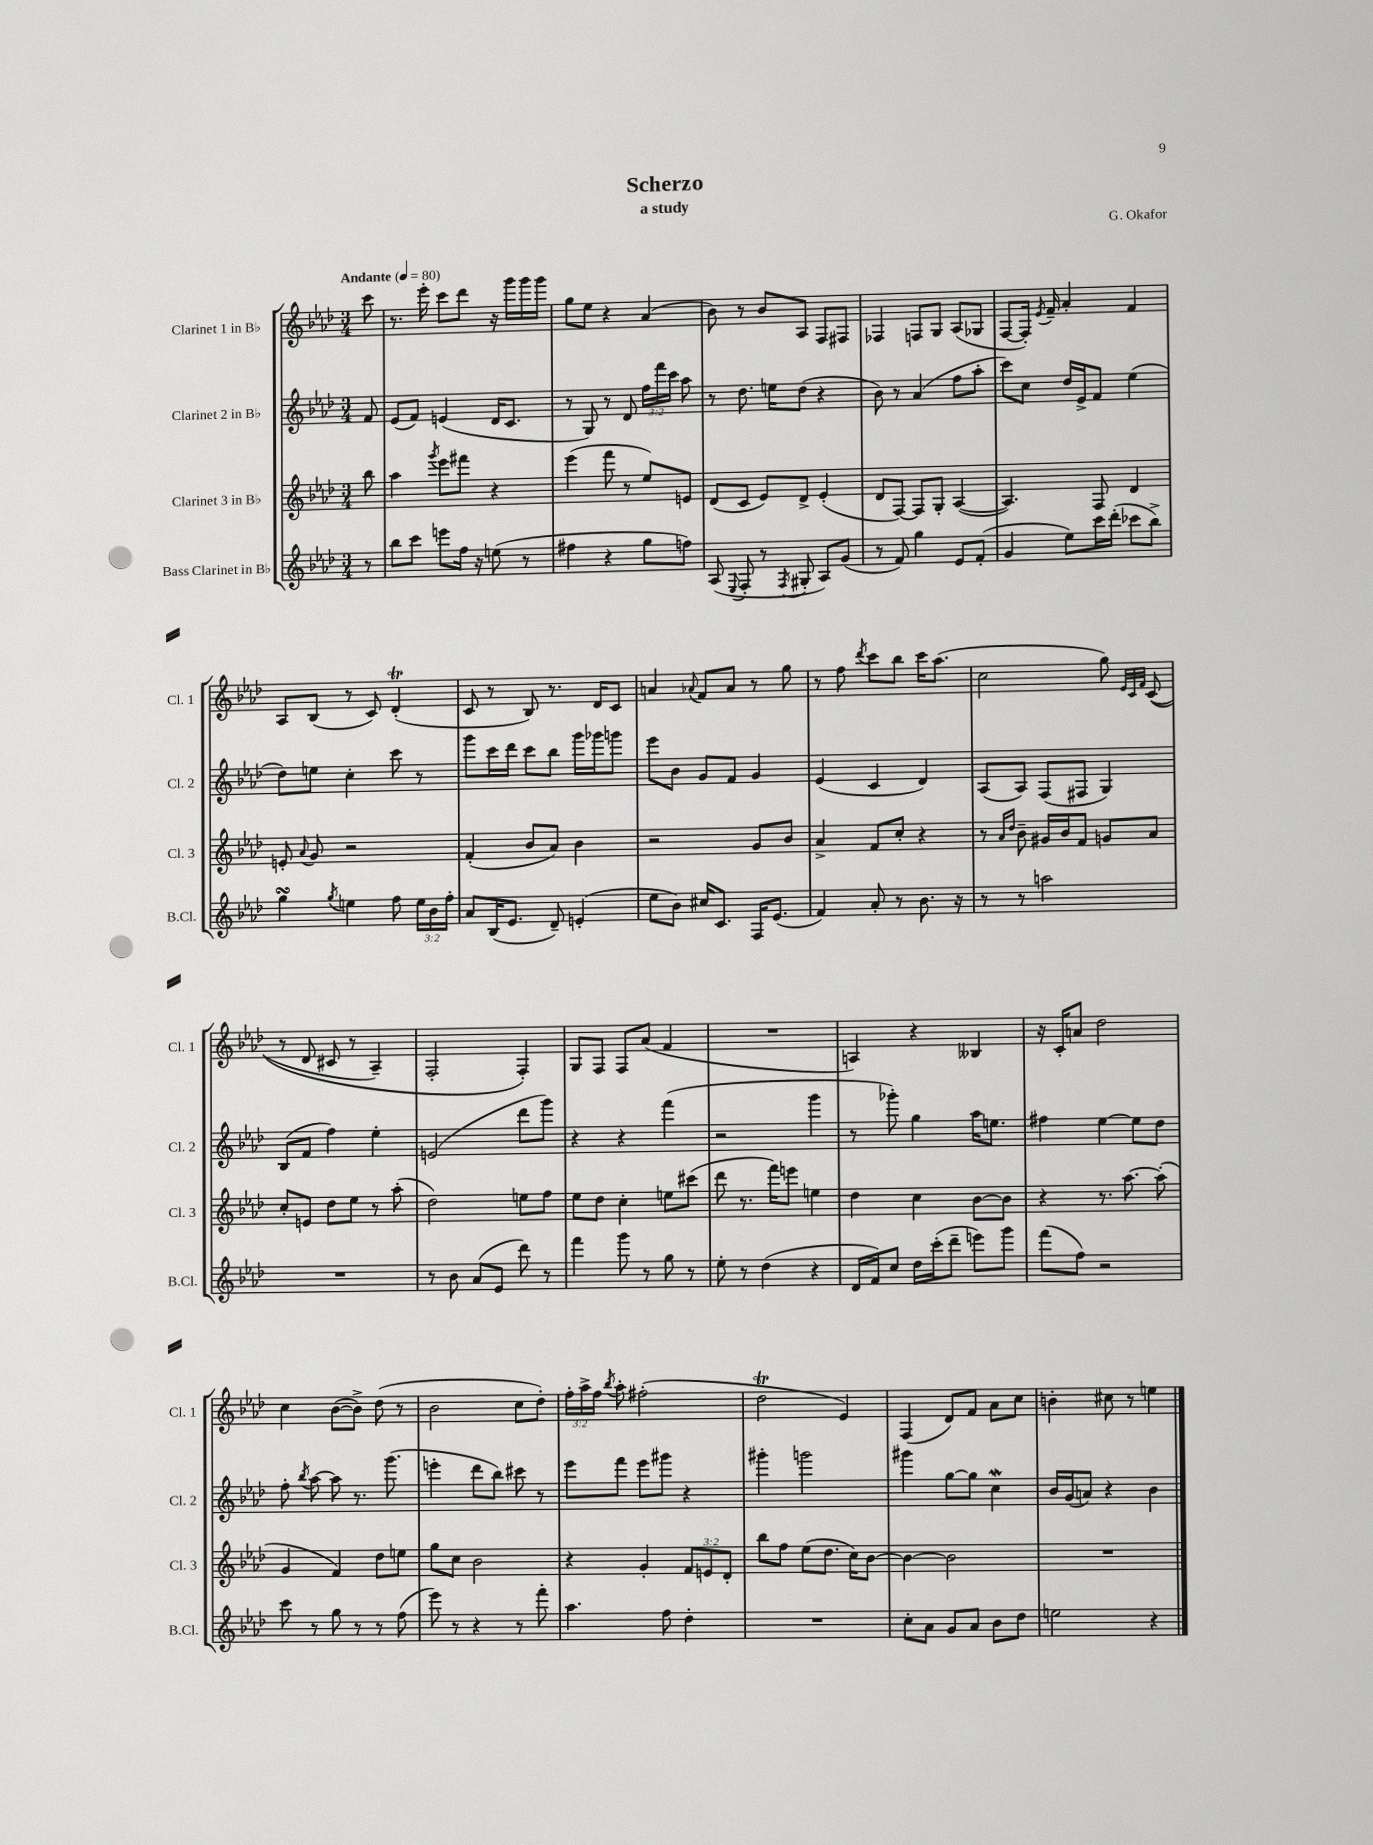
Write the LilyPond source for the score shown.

\header { title = "Scherzo" composer = "G. Okafor" subtitle = "a study" }
<<
\new StaffGroup <<
\new Staff = "s0" \with { instrumentName = "Clarinet 1 in Bb" shortInstrumentName = "Cl. 1" } {
    \clef treble \key aes \major \numericTimeSignature \time 3/4 \override Staff.TupletNumber.text = #tuplet-number::calc-fraction-text \partial 8 \tempo "Andante" 4 = 80
    \autoBeamOff c'''8 |
    r8. ees'''16-. c'''8[ des'''8] r16 g'''16[ g'''16 g'''16] |
    g''8[ ees''8] r4 aes'4( |
    bes'8) r8 bes'8[ aes8] f8[ fis8] |
    fes4 f8[ g8] aes8[( ges8] |
    f8[~ f16]-.) \acciaccatura { ees'8 } f'16-- aes'4-. f'4 |
    aes8[ bes8]( r8 c'8) des'4-.\trill( |
    c'8 r8 bes8) r8. des'16[ c'8] |
    a'4 \appoggiatura { aes'8 } f'8[ aes'8] r8 g''8 |
    r8 f''8 \acciaccatura { des'''8 } c'''8[ bes''8] c'''16[ aes''8.]( |
    c''2 g''8) \grace { ees'32[ c'32 f'32] } c'8(\( |
    r8 des'8 cis'8 r8 aes4--) |
    f2-. f4-.\) |
    g8[ f8] f8[ aes'8]( f'4 |
    R2. |
    a4) r4 beses4 |
    r16 c'16[-. a'8] des''2 |
    c''4 bes'8[~( bes'8]->) des''8( r8 |
    bes'2 c''8[ des''8]-.) |
    \tuplet 3/2 { f''16[-. aes''16-> f''16] } \acciaccatura { bes''8 } aes''8-. fis''2-.( |
    des''2\trill ees'4) |
    f4( des'8[) f'8] aes'8[ c''8] |
    b'4-. cis''8 r8 e''4 \bar "|." |
}
\new Staff = "s1" \with { instrumentName = "Clarinet 2 in Bb" shortInstrumentName = "Cl. 2" } {
    \clef treble \key aes \major \numericTimeSignature \time 3/4 \override Staff.TupletNumber.text = #tuplet-number::calc-fraction-text \partial 8
    \autoBeamOff f'8 |
    ees'8[( f'8]) e'4( des'16[ c'8.] |
    r8 g8) r8 des'8 \tuplet 3/2 { f''16[ f'''16 c'''16] } aes''8 |
    r8 des''8. e''16[ des''8]( r4 |
    bes'8) r8 aes'4( f''8[ aes''8]-. |
    c'''8[) c''8] des''16[ ees'16-> f'8] ees''4( |
    des''8[) e''8] c''4-. c'''8 r8 |
    g'''8[ c'''16 des'''16] c'''8[ bes''8] g'''16[ ges'''16 g'''8] |
    ees'''8[ bes'8] g'8[ f'8] g'4 |
    ees'4( c'4 des'4) |
    aes8[( aes8]) f8[( fis8] g4) |
    bes8[( f'8] f''4) ees''4-. |
    e'2( des'''8[ g'''8]) |
    r4 r4 f'''4( |
    r2 g'''4 |
    r8 ges'''8-.) g''4 aes''16[ e''8.] |
    fis''4 ees''4~ ees''8[ des''8] |
    f''8-. \acciaccatura { bes''8 } aes''8~ aes''8 r8. g'''8.( |
    e'''4-. des'''8[ bes''8]) cis'''8 r8 |
    ees'''8[ f'''8] ees'''8[ gis'''8] r4 |
    gis'''4-. g'''2 |
    gis'''4 g''8[~ g''8] c''4\mordent |
    bes'16[ g'16( a'8]) r4 bes'4 \bar "|." |
}
\new Staff = "s2" \with { instrumentName = "Clarinet 3 in Bb" shortInstrumentName = "Cl. 3" } {
    \clef treble \key aes \major \numericTimeSignature \time 3/4 \override Staff.TupletNumber.text = #tuplet-number::calc-fraction-text \partial 8
    \autoBeamOff bes''8 |
    aes''4 \acciaccatura { g'''8 } ees'''8[ fis'''8] r4 |
    ees'''4( f'''8 r8 ees''8[) e'8] |
    des'8[( c'8] ees'8[) des'8]-> ees'4-.( |
    des'8[ f8]~) f8[ g8]-. aes4~( |
    aes4.) f8 des'4 |
    e'8-. \appoggiatura { aes'8 } g'8 r2 |
    f'4-.( bes'8[ aes'8]) bes'4 |
    r2 g'8[ bes'8] |
    aes'4-> f'8[ c''8]-. r4 |
    r8 \grace { aes'16[ des''16] } bes'8-- gis'16[ bes'16 f'8] g'8[ aes'8] |
    c''8[-. e'8] des''8[ ees''8] r8 aes''8-.( |
    des''2) e''8[ f''8] |
    ees''8[ des''8] c''4-. e''8[ cis'''8]( |
    des'''8 r8. f'''16[) e'''8] e''4 |
    des''4 c''4 bes'8[~ bes'8] |
    r4 r8. aes''8.~ aes''8-.( |
    g'4 f'4) des''8[ e''8] |
    g''8[ c''8] bes'2 |
    r4 g'4-. \tuplet 3/2 { f'8[ e'8 des'8]-. } |
    bes''8[ f''8] ees''8[( des''8.] c''16[) bes'8]~ |
    bes'4~ bes'2 |
    R2. \bar "|." |
}
\new Staff = "s3" \with { instrumentName = "Bass Clarinet in Bb" shortInstrumentName = "B.Cl." } {
    \clef treble \key aes \major \numericTimeSignature \time 3/4 \override Staff.TupletNumber.text = #tuplet-number::calc-fraction-text \partial 8
    \autoBeamOff r8 |
    bes''8[ c'''8] e'''8[ f''16] r16 e''8( r8 |
    fis''4 r4 g''8[ f''8]) |
    aes8( \appoggiatura { ees8 } f8-. r8 \acciaccatura { f8 } gis8-. aes8[) g'8]( |
    r8 f'8) g''4 ees'8[ f'8]-.( |
    g'4 ees''8[) c'''16 des'''16]-.( ces'''8[ bes''8]->) |
    g''4\turn \acciaccatura { g''8 } e''4 f''8 \tuplet 3/2 { e''16[ bes'16 f''16]-. } |
    aes'8[ bes16( ees'8.] des'8--) e'4-.( |
    ees''8[ bes'8]) cis''16[ c'8.] f16[ ees'8.]( |
    f'4) aes'8-. r8 bes'8. r16 |
    r8 r8 a''2 |
    R2. |
    r8 bes'8 aes'8[( ees'8] des'''8) r8 |
    f'''4 g'''8 r8 g''8 r8 |
    ees''8-. r8 des''4( r4 |
    des'16[ f'16) c''8] des''16[ c'''16-.( des'''8]-- e'''8[) g'''8] |
    f'''8[( f''8]) r2 |
    c'''8 r8 g''8 r8 r8 f''8( |
    ees'''8) r8 r4 r8 f'''8-. |
    aes''4. f''8 des''4-. |
    R2. |
    c''8[-. aes'8] g'8[ aes'8] bes'8[ des''8] |
    e''2 r4 \bar "|." |
}
>>
>>
\layout { \context { \Score \remove "Bar_number_engraver" } }
